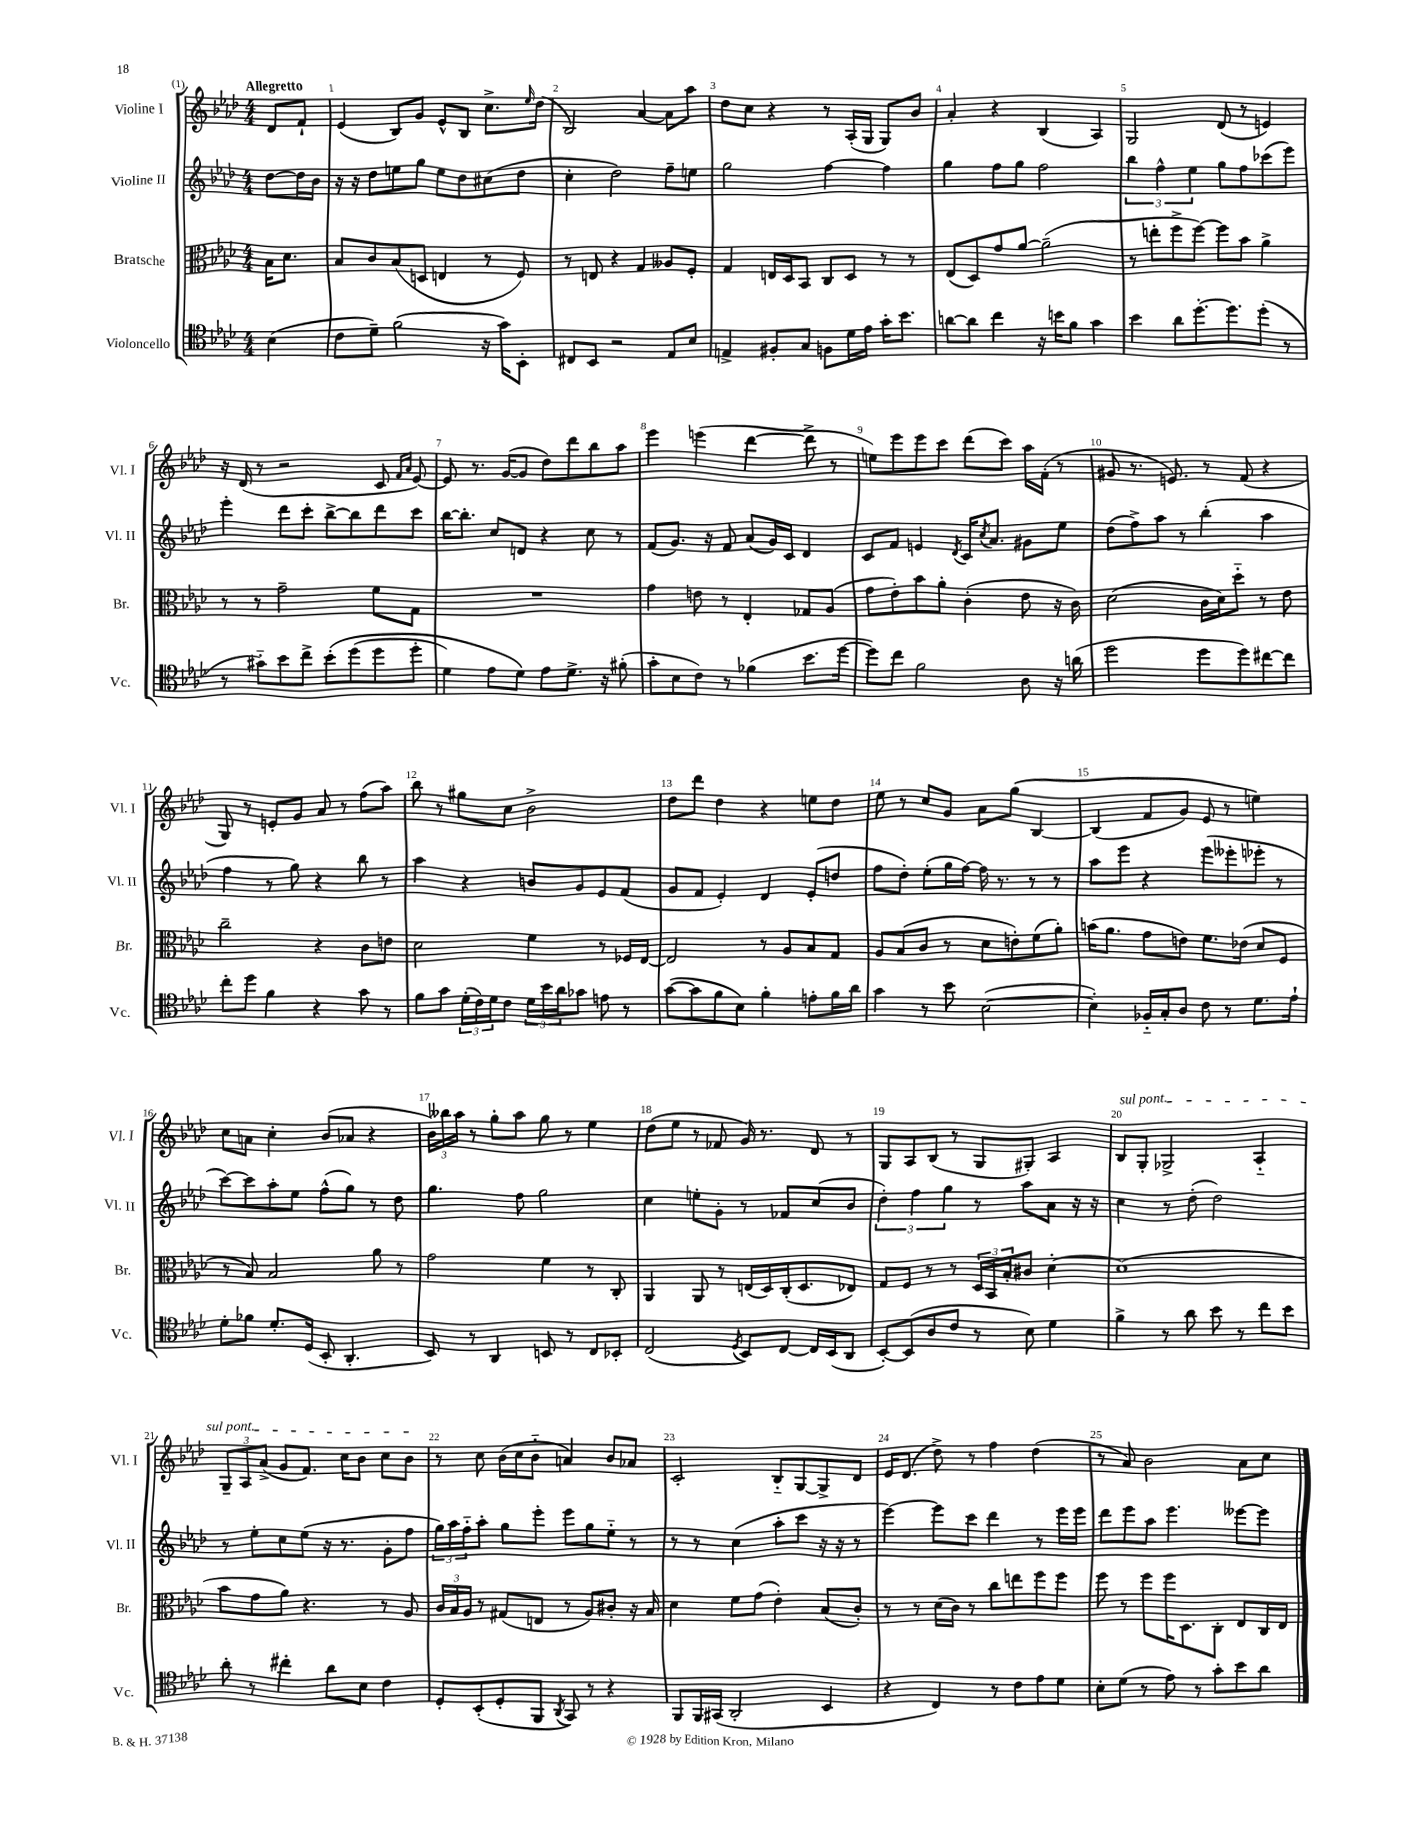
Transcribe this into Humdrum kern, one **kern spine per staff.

**kern	**kern	**kern	**kern
*staff4	*staff3	*staff2	*staff1
*clefC4	*clefC3	*clefG2	*clefG2
*k[b-e-a-d-]	*k[b-e-a-d-]	*k[b-e-a-d-]	*k[b-e-a-d-]
*M4/4	*M4/4	*M4/4	*M4/4
(4B-\	16B-\LK	[8dd-\L	8d-/L
.	8.d-\J	.	.
.	.	16dd-\]L	8f`/J
.	.	16b-\JJ	.
=	=	=	=
8c\L	8B-/L	16r	(4e-/
.	.	16r	.
8d-~\J)	8c/	8dd-\L	.
(2f\	(8B-/	8ee\	8B-/L)
.	8D/J	8gg\J	8g/J
.	4E/	8ee\L	8e-^^/L
.	.	8dd-\	8B-/J
16r	8r	(8cc#\	8.cc^\L
16g\LK)	.	.	.
8BB-'\J	8F/)	8dd-\J	.
.	.	.	16qqee-/
.	.	.	(16dd-\Jk
=	=	=	=
8C#/L	8r	4cc'\	2B-/)
8BB-/J	8E/	.	.
2r	4r	2dd-\)	.
.	4G/	.	[4a-/
8E-/L	8A--/L	8ff~\L	8a-\]L
8B-/J	8F'/J	8ee\J	8aa-\J
=	=	=	=
4E^/	4G/	2gg\	8dd-\L
.	.	.	8cc\J
8F#'/L	16E/LL	.	4r
.	16D-/J	.	.
8G/J	8BB-/J	.	.
8F\L	8C/L	[4ff\	8r
16d-\L	8D-/J	.	(16A-'/LL
16e-\JJ	.	.	16G/JJ
16g'\LK	8r	4ff\]	8G/L)
8.b-\J	.	.	.
.	8r	.	8b-/J
=	=	=	=
[8a\L	(8E-/L	4gg\	4a-'/
8a\]J	8D-/)	.	.
4cc\	8g/	8ff\L	4r
.	[8a-/J	8gg\J	.
16r	(2a-~\]	2ff\	(4B-/
16b\LK	.	.	.
8f\J	.	.	.
4g\	.	.	4A-/)
=	=	=	=
4b-\	8r	6bb-\	2G/
.	8ee'\L	.	.
.	.	6ff^^\	.
8a-\L	8ff^\	.	.
.	.	6ee-\	.
[8.dd-'\	[8ff\J)	.	.
.	8ff\]L	8gg\L	(8d-/
8.dd-\]	.	.	.
.	8b-\J	8ff\	8r
(8dd-'\J	4a-^\	(8ccc-\	4e/)
8r	.	8eee-\J)	.
=	=	=	=
8r	8r	4eee-'\	16r
.	.	.	(16d-/
8g#'~\L)	8r	.	8r
8b-\	2g~\	8ddd-\L	2r
8cc^\J	.	8ccc'\J	.
&(8b-'\L	.	[8bb-^\L	.
(8dd-\	.	8bb-\]	.
8dd-\	8f\L	8ddd-\	8c/
.	.	.	16qqf/LL
.	.	.	16qqa-/JJ
8dd-'\J	8G\J	8ccc\J	[8e-/)
=	=	=	=
4d-\)	1r	[16bb-\LK	8e-/]
.	.	8.bb-'\]J	.
.	.	.	8.r
8e-\L	.	8cc/L	.
.	.	.	([16g/LK
8d-\J&)	.	8d/J	8g/]J
8e-\L	.	4r	8dd-\L)
8.d-^\J	.	.	8ddd-\
.	.	8cc\	8bb-\
16r	.	.	.
(8f#'\	.	8r	8aa-\J
=	=	=	=
8g'\L	4g\	(8f/L	4eee-\
8B-\	.	8.g/J)	.
8c\J)	8e\	.	(4eee\
.	.	16r	.
8r	8r	8f/	.
(4f-\	4E-'/	(8a-/L	[4ddd-\
.	.	16g/L)	.
.	.	16c/JJ	.
8.b-\L	8G-/L	4d-/	8ddd-^\]
.	(8A-/J	.	8r
[16dd-\Jk	.	.	.
=	=	=	=
8dd-\]L)	8g\L	8c/L	8ee\L)
8cc\J	8e-'\)	8f/J	8eee-\
2f\	8b-\	4e/	8eee-\
.	8a-'\J	.	8ccc\J
.	.	8qd-/	.
.	(4c'\	16c/LK	(8ddd-\L
.	.	8qcc/	.
.	.	8.a-/J	.
.	.	.	8ccc\J)
8A-\	8e-\	8g#\L	16aa-\LL
.	.	.	(16f'\JJ
16r	16r	8ee-\J	8r
(16a\	16c\)	.	.
=	=	=	=
2dd-\	(2d-\	(8dd-\L	8g#/
.	.	8ff^\)	8.r
.	.	8aa-\J	.
.	.	.	8.e/)
.	.	8r	.
8dd-\L	16c\LL	(4bb-'\	8r
.	16d-\J)	.	.
8dd-\)	8dd-'~\J	.	(8f/
[8cc#\	8r	4aa-\	4r
8cc#\]J	8e-\	.	.
=	=	=	=
8cc'\L	2cc~\	4ff\	8G/)
8dd-\J	.	.	8r
4f\	.	8r	8e'/L
.	.	8gg\)	8g/J
4r	4r	4r	8a-/
.	.	.	8r
8g\	8c\L	8bb-\	(8ff\L
8r	8e\J	8r	8aa-\J)
=	=	=	=
8f\L	2d-\	4aa-\	8bb-\
8g\J	.	.	8r
(24d-'\LL	.	4r	8gg#\L
24c\)	.	.	.
24d-\J	.	.	.
8c\J	.	.	8cc\J
24d-\LL	4f\	8b/L	2b-^\
24b-\	.	.	.
24a-\J	.	.	.
8g-\J	.	8g/	.
8e\	8r	8e-/	.
8r	16F-/LL	(8f/J	.
.	[16E-/JJ	.	.
=	=	=	=
([8g\L	2E-/]	8g/L	8dd-\L
8g\]	.	8f/J	8ddd-\J
8f\	.	4e-'/)	4dd-\
8B-\J)	.	.	.
4f'\	8r	4d-/	4r
.	8A-/L	.	.
8e'\L	8B-/	(8e-'/L	8ee\L
16f\L	8G/J	8dd/J	8dd-\J
16a-\JJ	.	.	.
=	=	=	=
4g\	8A-/L	8ff\L	8ee-\
.	(8B-/	8dd-'\J)	8r
8r	8c/J	(8ee-'\L	8cc/L
8b-\	8r	16gg\L	8g/J
.	.	[16ff\JJ)	.
([2B-\	8d-\L	16ff\]	8a-\L
.	.	8.r	.
.	8e'\)	.	&(8gg\J
.	(8f\	8r	[4B-/
.	8a-'\J)	8r	.
=	=	=	=
4B-'\])	(16b\LK	8aa-\L	(4B-/]
.	8.a-\J	.	.
.	.	8eee-\J	.
16F-'~/LL	8g\L	4r	8f/L
16G'/J	.	.	.
8A-/J	8e\J)	.	8g/J)
8c\	8.f\L	(8eee-\L	8e-/
8r	.	8eee--'\	8r
.	(16e-\Jk	.	.
8.d-\L	8d-/L	8eee-'\J	4ee\&)
.	8F/J	8r	.
16e-`\Jk	.	.	.
=	=	=	=
8d-'\L	8r	[8ccc\L)	8cc\L
8f-\J	8B-/)	8ccc\]	8a\J
8.d-'/L	2B-/	8aa-'\	4cc'\
.	.	8ee-\J	.
(16D-/Jk	.	.	.
8BB-'/	.	(8ff^^\L	(8b-/L
4.AA-'/	.	8gg\J)	8a-/J
.	8a-\	8r	4r
.	8r	8dd-\	.
=	=	=	=
8BB-/)	2g\	4.gg\	24b-\LL)
.	.	.	24bb--\
.	.	.	24aa-\JJ
8r	.	.	8r
4AA-/	.	.	8gg'\L
.	.	8ff\	8aa-\J
8BB/	4f\	2gg\	8gg\
8r	.	.	8r
8C/L	8r	.	4ee-\
8BB-'/J	8C'/	.	.
=	=	=	=
(2C/	4AA-/	4cc\	(8dd-\L
.	.	.	8ee-\J
.	8AA-/	8ee'\L	8r
.	8r	8g'\J	8f-/
8qD-/	.	.	.
8BB-/L)	(16E/LL	8r	16g/)
.	16D-/)	.	8.r
[8C/J	(16C'/J	8f-/L	.
.	8.D-/	.	.
16C/]LL	.	(8cc/	8d-/
(16BB-/J	.	.	.
8AA-/J	8E-/J)	8b-/J	8r
=	=	=	=
[8BB-'/L)	8G/L	6dd-'\)	8G/L
(8BB-/]	8F/J	.	8A-/
.	.	6ff\	.
8A-/	8r	.	(8B-/J
.	.	6gg\	.
8c/J	8r	.	8r
8r	24D-/LL	8r	8G/L
.	24BB-/	.	.
.	24B-'/J	.	.
8B-\)	8c#/J	8aa-\L	8G#'/J)
4d-\	[4d-'\	8a-\J	4A-/
.	.	16r	.
.	.	16r	.
=	=	=	=
4f^\	(1d-]	4cc\	8B-/L
.	.	.	8G'/J
8r	.	8r	2G-^/
8a-\	.	(8dd-'\	.
8b-\	.	2dd-\)	.
8r	.	.	.
8cc\L	.	.	4A-'~/
8b-\J	.	.	.
=	=	=	=
8a-'\	8b-\L	8r	12G~/L
.	.	.	12A-/
8r	8g\	8ee-'\L	.
.	.	.	(12a-^/J
4cc#'\	8a-\J)	8cc\	8g/L
.	4.r	(8ee-\J	8.f/J)
8a-\L	.	16r	.
.	.	8.r	16cc\LK
8B-\J	.	.	8b-\J
4c\	8r	8g'\L	8cc\L
.	8A-/	8ff\J	8b-\J
=	=	=	=
8D-'/L	24c/LL	24gg\LL)	8r
.	24B-/	24aa-\	.
.	24A-/JJ	24ff'~\J	.
(8BB-'/	8r	8aa-'\J	8cc\
8D-'/	(8G#/L	8gg\L	(16b-\LL
.	.	.	16cc\J
8FF/J	8E/J	8eee-'\J	8b-'~\J
8qAA-/	.	.	.
8GG/)	8r	8eee-\L	4a/)
8r	8A-/L)	8gg\	.
4r	8c#'/J	8ee-'~\J	8b-/L
.	16r	8r	8a-/J
.	16B-/	.	.
=	=	=	=
8FF/L	4d-\	8r	2c'/
16FF/L	.	8r	.
(16GG#/JJ	.	.	.
2AA-'/	8f\L	(4cc\	.
.	(8g\J	.	.
.	4e-'\)	8aa-'\L	8B-'~/L
.	.	8ccc\J	[8G/
4BB-/	(8B-/L	16r	8G^/]
.	.	16r	.
.	8c'/J)	8r	8d-/J
=	=	=	=
4r	8r	[4eee-\)	16e-/LK
.	.	.	(8.d-/J
.	8r	.	.
4C/)	(16d-\LL	8eee-\]L	8dd-^\)
.	16c\JJ)	.	.
.	8r	8ccc\J	8r
8r	8cc\L	4ddd-\	4ff\
8c\L	8ee\	.	.
8e-\	8ff\	8r	(4dd-\
8d-\J	8ff\J	16eee-\LL	.
.	.	16eee-\JJ	.
=	=	=	=
8B-'\L	8ff\	8ddd-\L	8r
(8d-\J	8r	8eee-\	8a-/)
8r	8ff\L	8aa-\J	2b-\
8e-\)	16ff\K	4.eee-\	.
.	8.D-\	.	.
8r	.	.	.
8g'\L	8C'\J	.	.
8b-\	8E-/L	[8eee--\L	8a-\L
8a-\J	16C/L	8eee--\]J	8cc\J
.	16E-/JJ	.	.
==	==	==	==
*-	*-	*-	*-
